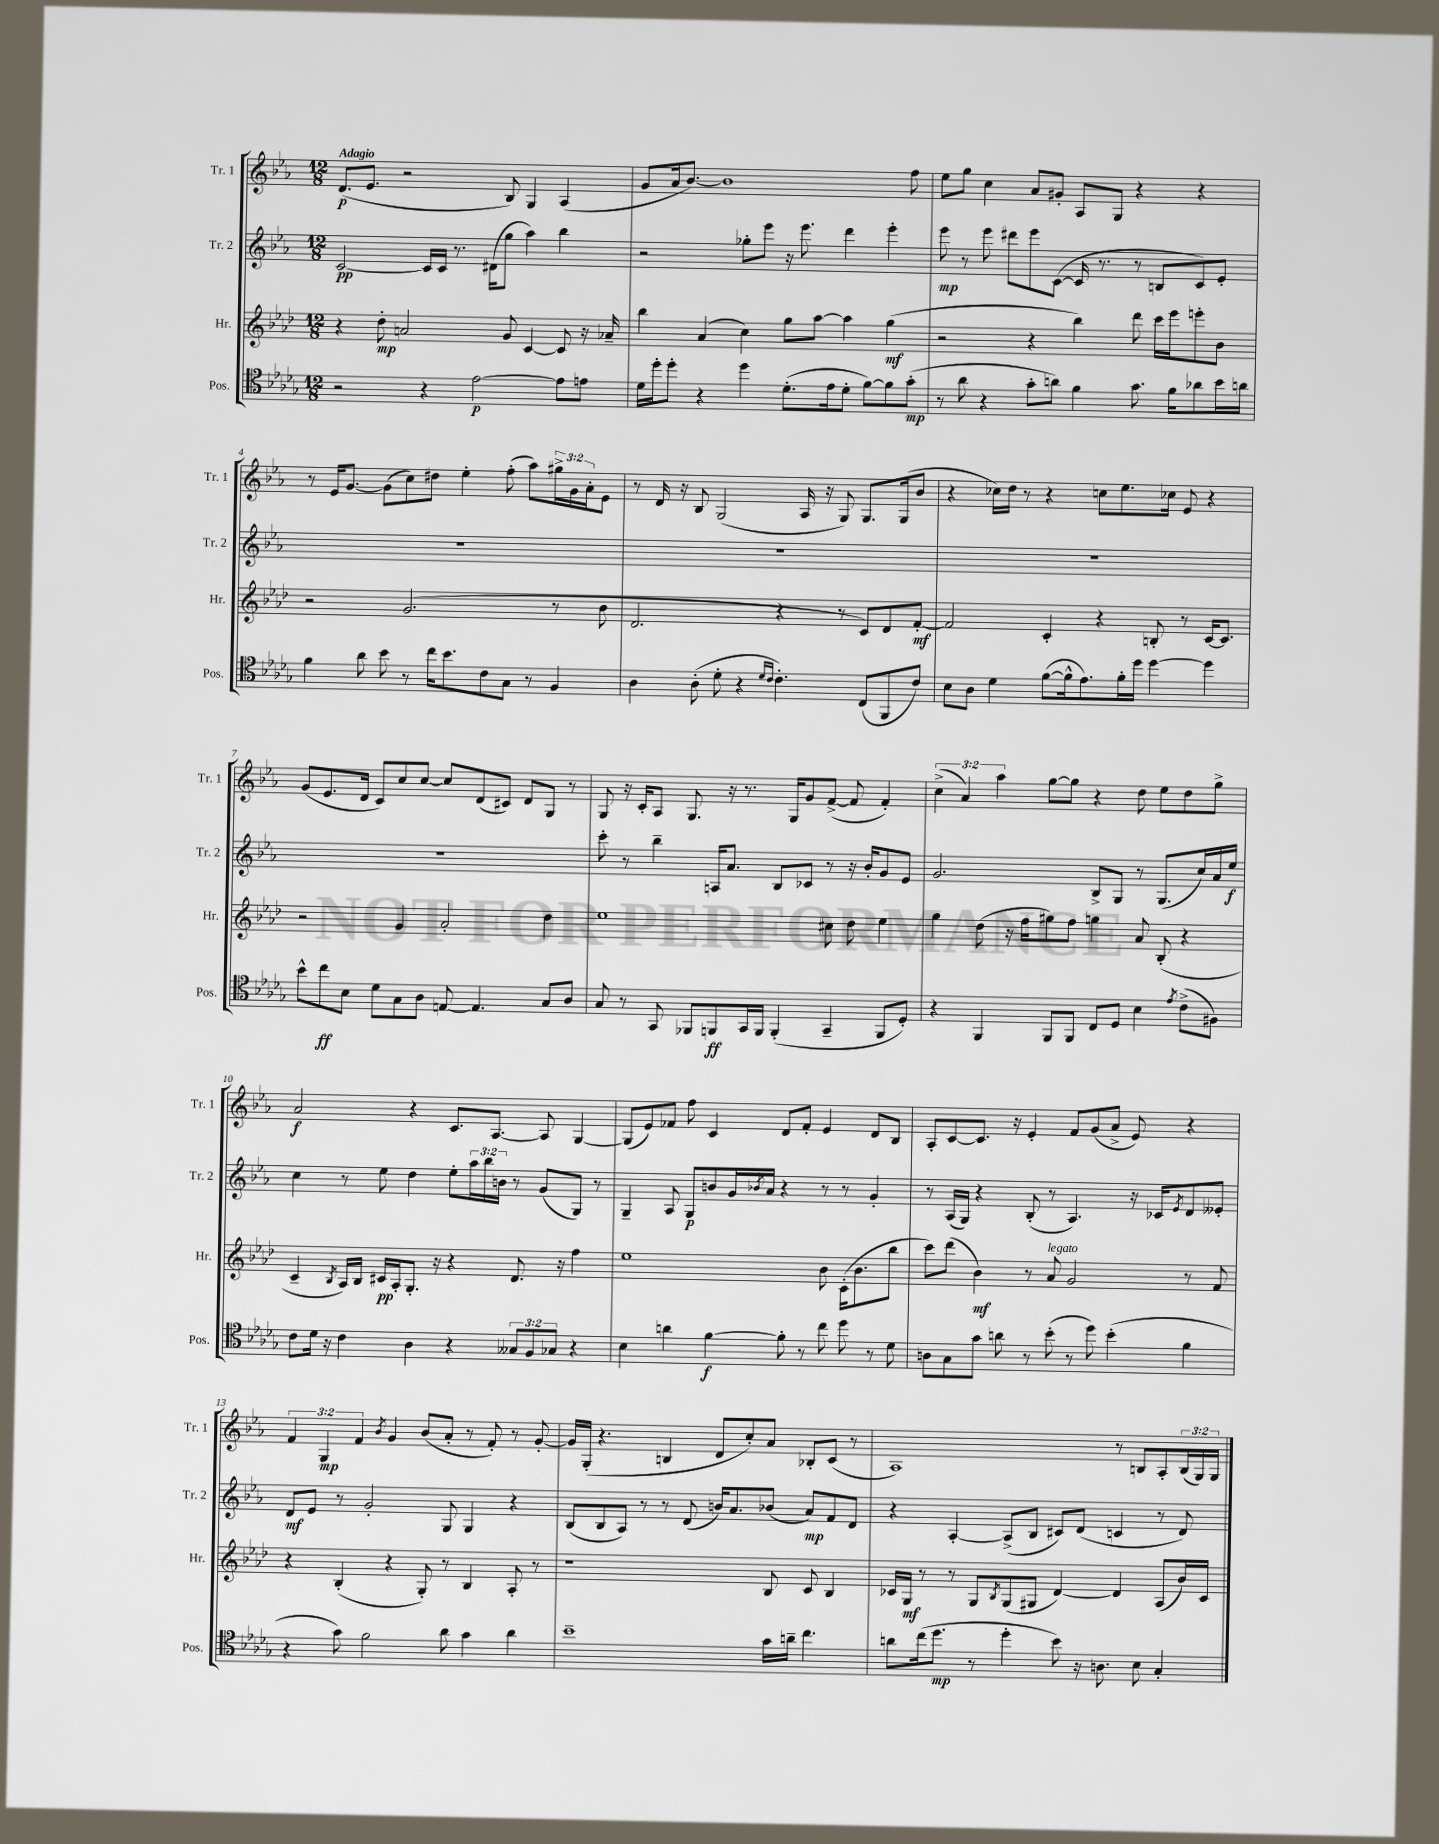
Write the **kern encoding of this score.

**kern	**dynam	**kern	**dynam	**kern	**dynam	**kern	**dynam
*part4	*part4	*part3	*part3	*part2	*part2	*part1	*part1
*staff4	*staff4	*staff3	*staff3	*staff2	*staff2	*staff1	*staff1
*I"Pos.	*	*I"Hr.	*	*I"Tr. 2	*	*I"Tr. 1	*
*I'Pos.	*	*I'Hr.	*	*I'Tr. 2	*	*I'Tr. 1	*
*clefC4	*	*clefG2	*	*clefG2	*	*clefG2	*
*k[b-e-a-d-g-]	*	*k[b-e-a-d-]	*	*k[b-e-a-]	*	*k[b-e-a-]	*
*M12/8	*	*M12/8	*	*M12/8	*	*M12/8	*
=1	=1	=1	=1	=1	=1	=1	=1
!	!	!	!	!	!	!LO:TX:a:B:t=Adagio	!
2r	.	4r	.	[2c/	pp	(8.d/L	p
.	.	.	.	.	.	8.e-/J	.
.	.	8dd-'\	mp	.	.	.	.
.	.	2an/	.	.	.	2r	.
4r	.	.	.	16c/LL]	.	.	.
.	.	.	.	16c/JJ	.	.	.
.	.	.	.	8.r	.	.	.
[2e-\	p	.	.	.	.	.	.
.	.	.	.	(16d#X\KL	.	.	.
.	.	8g/	.	8gg\J	.	8B-/)	.
.	.	[4c/	.	4aa-\)	.	4G/	.
8e-\L]	.	8c/]	.	4bb-\	.	(4A-/	.
8en\J	.	16r	.	.	.	.	.
.	.	16a-X~/	.	.	.	.	.
=2	=2	=2	=2	=2	=2	=2	=2
16d-\LL	.	4bb-\	.	2r	.	8g/L	.
16dd-'\J	.	.	.	.	.	.	.
8dd-'\J	.	.	.	.	.	16a-/k	.
.	.	.	.	.	.	[8.b-/J)	.
4r	.	(4a-/	.	.	.	.	.
.	.	.	.	.	.	1b-]	.
4dd-\	.	4cc\)	.	8gg-X'\L	.	.	.
.	.	.	.	8eee-\J	.	.	.
(8.d-'\L	.	8gg\L	.	16r	.	.	.
.	.	.	.	8.eee-\	.	.	.
.	.	[8aa-\J	.	.	.	.	.
16e-\k	.	.	.	.	.	.	.
8d-'\J	.	4aa-\]	.	4ddd\	.	.	.
[8f\L)	.	.	.	.	.	.	.
8f\]	.	(4gg\	mf	4eee-'\	.	.	.
(8g-'\J	mp	.	.	.	.	8ff\	.
=3	=3	=3	=3	=3	=3	=3	=3
8r	.	2r	.	8eee-\	mp	8ee-\L	.
8a-\	.	.	.	8r	.	8gg\J	.
4r	.	.	.	8eee-\	.	4cc\	.
.	.	.	.	8ddd#X\L	.	.	.
8g-'\L	.	4r	.	8eee-\	.	8a-/L	.
8an\J)	.	.	.	([8c\J	.	8g#X'/J	.
4f\	.	4bb-\)	.	16c/]	.	8A-/L	.
.	.	.	.	8.r	.	.	.
.	.	.	.	.	.	8G/J	.
8.g-\	.	8ddd-\	.	8r	.	4r	.
.	.	16ccc\LL	.	8Bn/L	.	.	.
16f\KL	.	16eee-\J	.	.	.	.	.
8a-X\	.	8eeen'\	.	8c/)	.	4r	.
16b-\L	.	8b-\J	.	8e-'/J	.	.	.
16an\JJ	.	.	.	.	.	.	.
!!LO:LB:g=z
=4	=4	=4	=4	=4	=4	=4	=4
4f\	.	2r	.	1.r	.	8r	.
.	.	.	.	.	.	16e-/KL	.
.	.	.	.	.	.	[8.g/J	.
8a-\	.	.	.	.	.	.	.
8b-\	.	.	.	.	.	(8g\L]	.
8r	.	(2.g/	.	.	.	8cc\)	.
16cc\KL	.	.	.	.	.	8dd#X\J	.
8.b-\	.	.	.	.	.	.	.
.	.	.	.	.	.	4ee-'\	.
8c\	.	.	.	.	.	.	.
8G-\J	.	.	.	.	.	(8ff'\	.
8r	.	.	.	.	.	8aa-\L)	.
4F/	.	8r	.	.	.	24gg#X^\L	.
.	.	.	.	.	.	24g\	.
.	.	.	.	.	.	24a-'\J	.
.	.	8b-\	.	.	.	8e-\J	.
=5	=5	=5	=5	=5	=5	=5	=5
4A-\	.	2.d-/	.	1.r	.	8r	.
.	.	.	.	.	.	16d/	.
.	.	.	.	.	.	16r	.
(8A-'\	.	.	.	.	.	8B-/	.
8d-'\	.	.	.	.	.	(2G/	.
4r	.	.	.	.	.	.	.
16qqd-/LL	.	.	.	.	.	.	.
16qqc/JJ	.	.	.	.	.	.	.
4.c'\)	.	4r	.	.	.	.	.
.	.	.	.	.	.	16A-/	.
.	.	.	.	.	.	16r	.
.	.	8r	.	.	.	8G/)	.
(8C/L	.	8c/L)	.	.	.	8.G/L	.
8FF/	.	8d-/	.	.	.	.	.
.	.	.	.	.	.	(16G/k	.
8c/J)	.	[8f'/J	mf	.	.	8b-/J	.
=6	=6	=6	=6	=6	=6	=6	=6
8B-\L	.	2f/]	.	1.r	.	4r	.
8A-\J	.	.	.	.	.	.	.
4d-\	.	.	.	.	.	16cc-X\LL)	.
.	.	.	.	.	.	16dd\JJ	.
.	.	.	.	.	.	8r	.
([8f\L	.	4c'/	.	.	.	4r	.
16f^^\k]	.	.	.	.	.	.	.
8.e-\)	.	.	.	.	.	.	.
.	.	4r	.	.	.	8ccn\L	.
16f'\L	.	.	.	.	.	8.ee-\	.
16dd-\JJ	.	.	.	.	.	.	.
[4dd-\	.	8Bn'/	.	.	.	.	.
.	.	.	.	.	.	16cc-X\Jk	.
.	.	8r	.	.	.	8e-/	.
4dd-\]	.	[16c/KL	.	.	.	4r	.
.	.	8.c/J]	.	.	.	.	.
!!LO:LB:g=z
=7	=7	=7	=7	=7	=7	=7	=7
8b-^^\L	.	2r	.	1.r	.	(8g/L	.
8cc\	ff	.	.	.	.	8.e-/	.
8B-\J	.	.	.	.	.	.	.
.	.	.	.	.	.	16d/Jk	.
8d-\L	.	.	.	.	.	8c/L)	.
8G-\	.	4g/	.	.	.	8cc/	.
8A-\J	.	.	.	.	.	[8cc/J	.
[8En/	.	2a-'/	.	.	.	8cc/L]	.
4.E/]	.	.	.	.	.	(8d/	.
.	.	.	.	.	.	8c#X/J)	.
.	.	.	.	.	.	8d/L	.
8G-/L	.	4dd-\	.	.	.	8G/J	.
8A-/J	.	.	.	.	.	8r	.
=8	=8	=8	=8	=8	=8	=8	=8
8G-/	.	1ee-	.	8ccc'\	.	8G/	.
8r	.	.	.	8r	.	16r	.
.	.	.	.	.	.	16c'/KL	.
8GG-/	.	.	.	4bb-~\	.	8A-/J	.
8FF-X/L	.	.	.	.	.	8.G/	.
8FFn/	ff	.	.	16An/KL	.	.	.
.	.	.	.	8.a-/J	.	16r	.
16GG-/L	.	.	.	.	.	8.r	.
16FF/JJ	.	.	.	.	.	.	.
(4FF'/	.	.	.	8B-/L	.	.	.
.	.	.	.	.	.	16G/KL	.
.	.	.	.	8c-X/J	.	8g/	.
4GG-~/	.	8cc#X\	.	8r	.	([8f^/J	.
.	.	8dd-\	.	16r	.	8f/]	.
.	.	.	.	16b-'/KL	.	.	.
8FF/L	.	4ee-\	.	8g/	.	4f'/)	.
8D-'/J)	.	.	.	8e-/J	.	.	.
=9	=9	=9	=9	=9	=9	=9	=9
4r	.	4gg\	.	2.g/	.	(6cc^\	.
.	.	.	.	.	.	6a-/)	.
4FF/	.	(8dd-\	.	.	.	.	.
.	.	.	.	.	.	6aa-\	.
.	.	16r	.	.	.	.	.
.	.	16ff\KL	.	.	.	.	.
8FF/L	.	8gg#X\)	.	.	.	[8gg\L	.
8FF/J	.	8ff\J	.	.	.	8gg\J]	.
8C/L	.	4ggn\	.	8B-^/L	.	4r	.
8D-/J	.	.	.	8G/J	.	.	.
4B-\	.	8a-/	.	8r	.	8dd\	.
.	.	(8B-'/	.	(8.G/L	.	8ee-\L	.
8qe-/	.	.	.	.	.	.	.
(8c^\L	.	4r	.	.	.	8dd\	.
.	.	.	.	16cc/L)	.	.	.
8F#X\J)	.	.	.	16a-/	.	8gg^\J	.
.	.	.	.	16ee-/JJ	f	.	.
!!LO:LB:g=z
=10	=10	=10	=10	=10	=10	=10	=10
8c\L	.	4c~/	.	4cc\	.	2a-/	f
16d-\Jk	.	.	.	.	.	.	.
16r	.	.	.	.	.	.	.
.	.	8qB-/	.	.	.	.	.
4c\	.	16A-/LL)	.	8r	.	.	.
.	.	16B-/JJ	.	.	.	.	.
.	.	16c#X/LL	pp	8ee-\	.	.	.
.	.	16A-'/J	.	.	.	.	.
4A-\	.	8.G'/J	.	4dd\	.	4r	.
.	.	16r	.	.	.	.	.
4r	.	4r	.	8ee-'\L	.	8.c/L	.
.	.	.	.	24aa-\L	.	.	.
.	.	.	.	24bb-\	.	.	.
.	.	.	.	.	.	[8.A-/J	.
.	.	.	.	24bn\JJ	.	.	.
12G--X/L	.	8.d-/	.	8r	.	.	.
12F/	.	.	.	.	.	.	.
.	.	.	.	(8g/L	.	8A-/]	.
12G-X/J	.	.	.	.	.	.	.
.	.	16r	.	.	.	.	.
4r	.	4ff\	.	8G/J)	.	[4G/	.
.	.	.	.	8r	.	.	.
=11	=11	=11	=11	=11	=11	=11	=11
4B-\	.	1ee-	.	4G~/	.	(8G/L]	.
.	.	.	.	.	.	8e-/)	.
4an\	.	.	.	8A-/	.	8f-X/J	.
.	.	.	.	8G/L	p	8ff\	.
[4f\	f	.	.	8bn/	.	4c/	.
.	.	.	.	16g/L	.	.	.
.	.	.	.	8qb-X/	.	.	.
.	.	.	.	16a-/JJ	.	.	.
8f'\]	.	.	.	4r	.	8d/L	.
8r	.	.	.	.	.	8f-'/J	.
8cc\	.	8b-\	.	8r	.	4e-/	.
8dd-\	.	(16c'\KL	.	8r	.	.	.
.	.	8.b-\	.	.	.	.	.
8r	.	.	.	4g'/	.	8d/L	.
8d-\	.	8bb-\J	.	.	.	8B-/J	.
=12	=12	=12	=12	=12	=12	=12	=12
8An\L	.	8ccc\L)	.	8r	.	8A-'/L	.
8G-\	.	(8ddd-\J	.	(16A-/LL	.	[8c/	.
.	.	.	.	16G/JJ)	.	.	.
8g-\J	.	4b-\)	mf	4r	.	8.c/J]	.
8an\	.	.	.	.	.	.	.
.	.	.	.	.	.	16r	.
8r	.	8r	.	(8B-'/	.	4e-'/	.
!	!	!LO:TX:a:i:t=legato	!	!	!	!	!
(8b-'\	.	8a-/	.	8r	.	.	.
8r	.	2g/	.	4.A-/)	.	8f/L	.
8dd-\)	.	.	.	.	.	(8g/	.
(4b-'\	.	.	.	.	.	8a-^/J	.
.	.	.	.	16r	.	8e-/)	.
.	.	.	.	16c-X/KL	.	.	.
.	.	.	.	8qe-/	.	.	.
4f\	.	8r	.	8d/	.	4r	.
.	.	8f/	.	8e--X'/J	.	.	.
!!LO:LB:g=z
=13	=13	=13	=13	=13	=13	=13	=13
4r	.	4r	.	8d/L	mf	6f/	.
.	.	.	.	8e-/J	.	.	.
.	.	.	.	.	.	6G/	mp
8g-\)	.	(4B-'/	.	8r	.	.	.
.	.	.	.	.	.	6f/	.
2f\	.	.	.	2g'/	.	.	.
.	.	.	.	.	.	8qb-/	.
.	.	4r	.	.	.	4g/	.
.	.	8G'/)	.	.	.	(8b-/L	.
8a-\	.	8r	.	8G/	.	8a-'/J	.
4g-\	.	4B-/	.	4G/	.	8r	.
.	.	.	.	.	.	8f'/)	.
4a-\	.	8A-'/	.	4r	.	8r	.
.	.	8r	.	.	.	[8g'/	.
=14	=14	=14	=14	=14	=14	=14	=14
1b-~	.	1r	.	(8B-/L	.	16g/LL]	.
.	.	.	.	.	.	(16G'/JJ	.
.	.	.	.	8B-/	.	4.r	.
.	.	.	.	8A-/J)	.	.	.
.	.	.	.	8r	.	.	.
.	.	.	.	8r	.	4Bn/	.
.	.	.	.	(8d/	.	.	.
.	.	.	.	16bn/KL)	.	8d/L	.
.	.	.	.	8.a-/	.	.	.
.	.	.	.	.	.	8cc'/)	.
16g-\LL	.	8B-/	.	(8b-X/J	.	8a-/J	.
16an~\JJ	.	.	.	.	.	.	.
4.cc\	.	8c/	.	8a-/L)	mp	8B-X'/L	.
.	.	4B-/	.	8f/	.	(8c/J	.
.	.	.	.	8d/J	.	8r	.
=15	=15	=15	=15	=15	=15	=15	=15
8an\L	.	16c-X/LL	.	4r	.	1A-)	.
.	.	16G/JJ	mf	.	.	.	.
(16cc\k	.	8r	.	.	.	.	.
8.dd-\J	mp	.	.	.	.	.	.
.	.	8r	.	[4A-'/	.	.	.
8r	.	8G/L	.	.	.	.	.
.	.	8qB-/	.	.	.	.	.
4dd-'\	.	(8G/	.	(8A-^/L]	.	.	.
.	.	8G#X/J	.	8B-/J	.	.	.
8b-\)	.	[4d-/)	.	8c#X/L)	.	.	.
16r	.	.	.	(8d/J	.	.	.
8.An\	.	.	.	.	.	.	.
.	.	4d-/]	.	4cn/	.	8r	.
8B-\	.	.	.	.	.	8Bn/L	.
4G-'/	.	(8A-/L	.	8r	.	8A-'/	.
.	.	16b-/L)	.	8d/)	.	(24B/L	.
.	.	.	.	.	.	24G/)	.
.	.	16c-/JJ	.	.	.	.	.
.	.	.	.	.	.	24G/JJ	.
==	==	==	==	==	==	==	==
*-	*-	*-	*-	*-	*-	*-	*-
